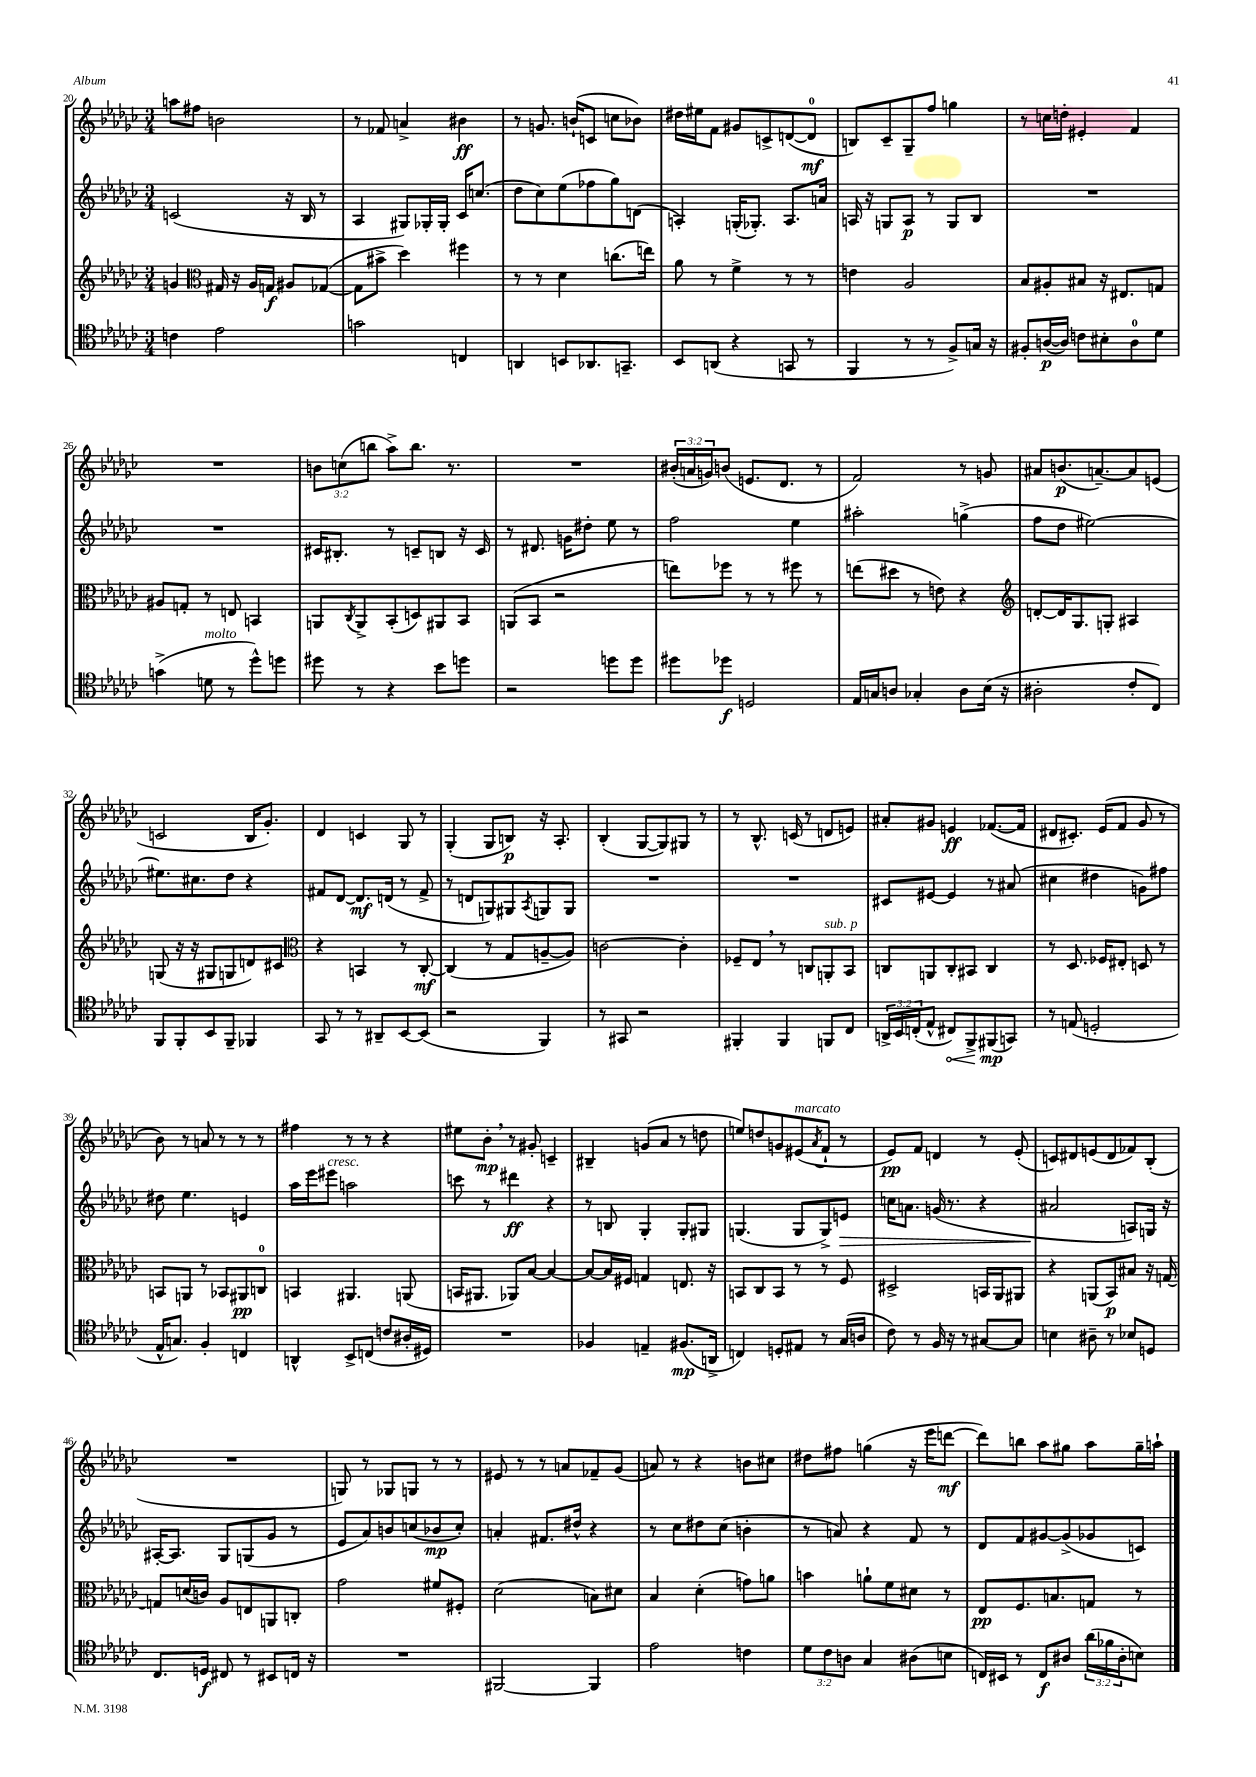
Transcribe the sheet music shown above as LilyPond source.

<<
\new StaffGroup <<
\new Staff = "s0" {
    \clef treble \key ges \major \numericTimeSignature \time 3/4 \override Staff.TupletNumber.text = #tuplet-number::calc-fraction-text
    a''8 fis''8 b'2 |
    r8 fes'8 a'4-> bis'4\ff |
    r8 g'8. b'16-!( c'8 c''8 bes'8) |
    dis''16 eis''16 f'8 gis'8 c'8-> d'8~( d'8-0\mf |
    b8) ces'8-- ges8-- f''8 g''4 |
    r8 c''16 d''16-. eis'4-. f'4 |
    R2. |
    \tuplet 3/2 { b'8 c''8( b''8 } aes''8->) b''8. r8. |
    R2. |
    \tuplet 3/2 { bis'16-.( a'16 g'16) } b'8( e'8. des'8. r8 |
    f'2) r8 g'8 |
    ais'8 b'8.\p( a'8.~--) a'8 e'8( |
    c'2 bes16 ges'8.-.) |
    des'4 c'4 ges8 r8 |
    ges4-.( ges8 b8\p) r16 aes8.-. |
    bes4-.( ges8~ ges8) gis8 r8 |
    r8 bes8.-^ c'16( r8 d'8 e'8) |
    ais'8-. gis'8 e'4\ff fes'8.~( fes'16 |
    dis'8 cis'8.-.) ees'16( f'8 ges'8 r8 |
    bes'8) r8 a'8 r8 r8 r8 |
    fis''4 r8 r8 r4 |
    eis''8 bes'8-.\mp \breathe r8 gis'8-. c'4-- |
    bis4-- g'8( aes'8 r8 d''8 |
    e''8) d''8 g'8 eis'8^\markup { \italic "marcato" }( \acciaccatura { aes'8 } f'8-! r8 |
    ees'8\pp) f'8 d'4 r8 ees'8-.( |
    c'8) dis'8 e'8( dis'8 fes'8) bes8-.( |
    R2. |
    g8) r8 ges8 g8 r8 r8 |
    eis'8 r8 r8 a'8 fes'8-- ges'8( |
    a'8) r8 r4 b'8 cis''8 |
    dis''8 fis''8 g''4( r16 ees'''16 d'''8~\mf |
    d'''8) b''8 aes''8 gis''8 aes''8 gis''16-- a''16-! \bar "|." |
}
\new Staff = "s1" {
    \clef treble \key ges \major \numericTimeSignature \time 3/4
    c'2( r16 bes16 r8 |
    aes4 gis8) ges16-. ges16-. ces'16 c''8.( |
    des''8 ces''8) ees''8( fes''8 ges''8) d'8( |
    a4-.) g16-.( ges8.-.) a8. a'16 |
    a16 r16 g8 a8\p r8 g8 bes8 |
    R2. |
    R2. |
    cis'16 bis8.-. r8 c'8-- b8 r16 c'16 |
    r8 dis'8. g'16 dis''8-. ees''8 r8 |
    f''2 ees''4 |
    ais''2-. g''4->( |
    f''8 des''8 eis''2~) |
    eis''8. cis''8. des''8 r4 |
    fis'8 des'8~ des'8.\mf d'16( r8 fis'8-> |
    r8 d'8 g8) gis8 \acciaccatura { aes8 } g8 g8 |
    R2. |
    R2. |
    cis'8 eis'8~ eis'4 r8 ais'8( |
    cis''4 dis''4 g'8) fis''8 |
    dis''8 ees''4. e'4 |
    aes''16 ees'''16 eis'''8^\markup { \italic "cresc." } a''2 |
    c'''8 r8 dis'''4\ff r4 |
    r8 b8 ges4-. ges8-. gis8 |
    g4.( g8 g8->) e'8\> |
    c''16 a'8. g'16( r8. r4 |
    ais'2\! a8) g16 r16 |
    ais16~-. ais8. ges8 g8( ges'8 r8 |
    ees'8 aes'8) b'8 c''8( bes'8\mp c''8-.) |
    a'4-. fis'8. dis''16-^ r4 |
    r8 ces''8 dis''8 ces''8( b'4-. |
    r8 a'8) r4 f'8 r8 |
    des'8 f'8 gis'8~ gis'8->( ges'8 c'8) \bar "|." |
}
\new Staff = "s2" {
    \clef treble \key ges \major \numericTimeSignature \time 3/4
    g'4 \clef alto gis16 r16 aes16 g16\f ais8 ges8~( |
    ges8 bis'8-> des''4) fis''4 |
    r8 r8 des'4 c''8.( e''16) |
    aes'8 r8 f'4-> r8 r8 |
    e'4 aes2 |
    bes8 ais8-. bis8 r16 eis8. g8 |
    ais8 g8-. r8 e8 b,4 |
    a,8 \acciaccatura { ces8 } a,8-> bes,8-.( d8) ais,8 bes,8 |
    a,8( bes,8 r2 |
    e''8) fes''8 r8 r8 fis''8 r8 |
    e''8( dis''8 r8 e'8) r4 |
    \clef treble d'8~-. d'16 ges8. g8-. ais4 |
    g8( r16 r16 gis8 g8 d'8) cis'8 |
    \clef alto r4 b,4 r8 ces8~-.\mf |
    ces4( r8 ges8 a8~-- a8) |
    c'2~ c'4-. |
    fes8-- ees8 \breathe r8 c8 a,8-.^\markup { \italic "sub. p" } bes,8 |
    c8 a,8 c8-. bis,8 c4 |
    r8 des8. fes16 eis8-. d8 r8 |
    b,8 a,8 r8 bes,8 ais,8\pp c8-0 |
    b,4 ais,4. a,8( |
    b,16 ais,8. aes,8) bes8~ bes4~ |
    bes8~ bes16 fis16 g4 e8. r16 |
    b,8 ces8 b,8 r8 r8 f8 |
    dis2-> b,16 aes,16 ais,8 |
    r4 a,8( bes,8\p) bis8 r16 g16~ |
    g8 d'16( c'16) aes8 e8 a,8 c8-. |
    ges'2 fis'8 fis8-. |
    des'2( b8) dis'8 |
    bes4 des'4-.( g'8) a'8 |
    b'4 a'8-! f'8 dis'8 r8 |
    ees8\pp f8. b8. g8 r8 \bar "|." |
}
\new Staff = "s3" {
    \clef tenor \key ges \major \numericTimeSignature \time 3/4 \override Staff.TupletNumber.text = #tuplet-number::calc-fraction-text
    c'4 ees'2 |
    g'2 c4 |
    a,4 b,8 aes,8. g,8.-- |
    bes,8 a,8( r4 g,8 r8 |
    f,4 r8 r8 f8->) g16 r16 |
    fis8-. a16~\p( a16) c'8 bis8-. a8-0 des'8 |
    g'4->( d'8^\markup { \italic "molto" } r8 des''8-^) d''8 |
    dis''8 r8 r4 bes'8 d''8 |
    r2 d''8 d''8 |
    dis''8 des''8\f d2 |
    ees16 g16 a8 ges4-. a8 bes16( r16 |
    ais2-. ces'8-. ces8) |
    f,8 f,8-. bes,8 f,8-- fes,4 |
    ges,8 r8 r8 ais,8-- bes,8~ bes,8( |
    r2 f,4) |
    r8 gis,8 r2 |
    fis,4-. fis,4 f,8 ces8 |
    \tuplet 3/2 { a,16-> bes,16 c16-.( } ees8-^ \once \override Hairpin.circled-tip = ##t cis8\<) f,8-> fis,8\mp\!( g,8) |
    r8 e8( d2-. |
    ees16-^ g8.) f4-. c4 |
    a,4-^ bes,8-> c8( c'8 ais16-. dis16) |
    R2. |
    fes4 e4-- fis8.\mp( a,16-> |
    c4) d8-. eis8 r8 ges16( a16 |
    ces'8) r8 f16 r16 r8 gis8~ gis8 |
    b4 ais8-- r8 bes8 d8 |
    ces8. d16\f cis8 r8 bis,8 c16 r16 |
    R2. |
    fis,2~ fis,4 |
    ees'2 c'4 |
    \tuplet 3/2 { des'8 ces'8 a8 } ges4 ais8( b8 |
    c16) bis,16 r8 c8\f ais8 \tuplet 3/2 { aes'16( fes'16 ais16-. } b8) \bar "|." |
}
>>
>>
\layout { \context { \Score currentBarNumber = #20 } }
